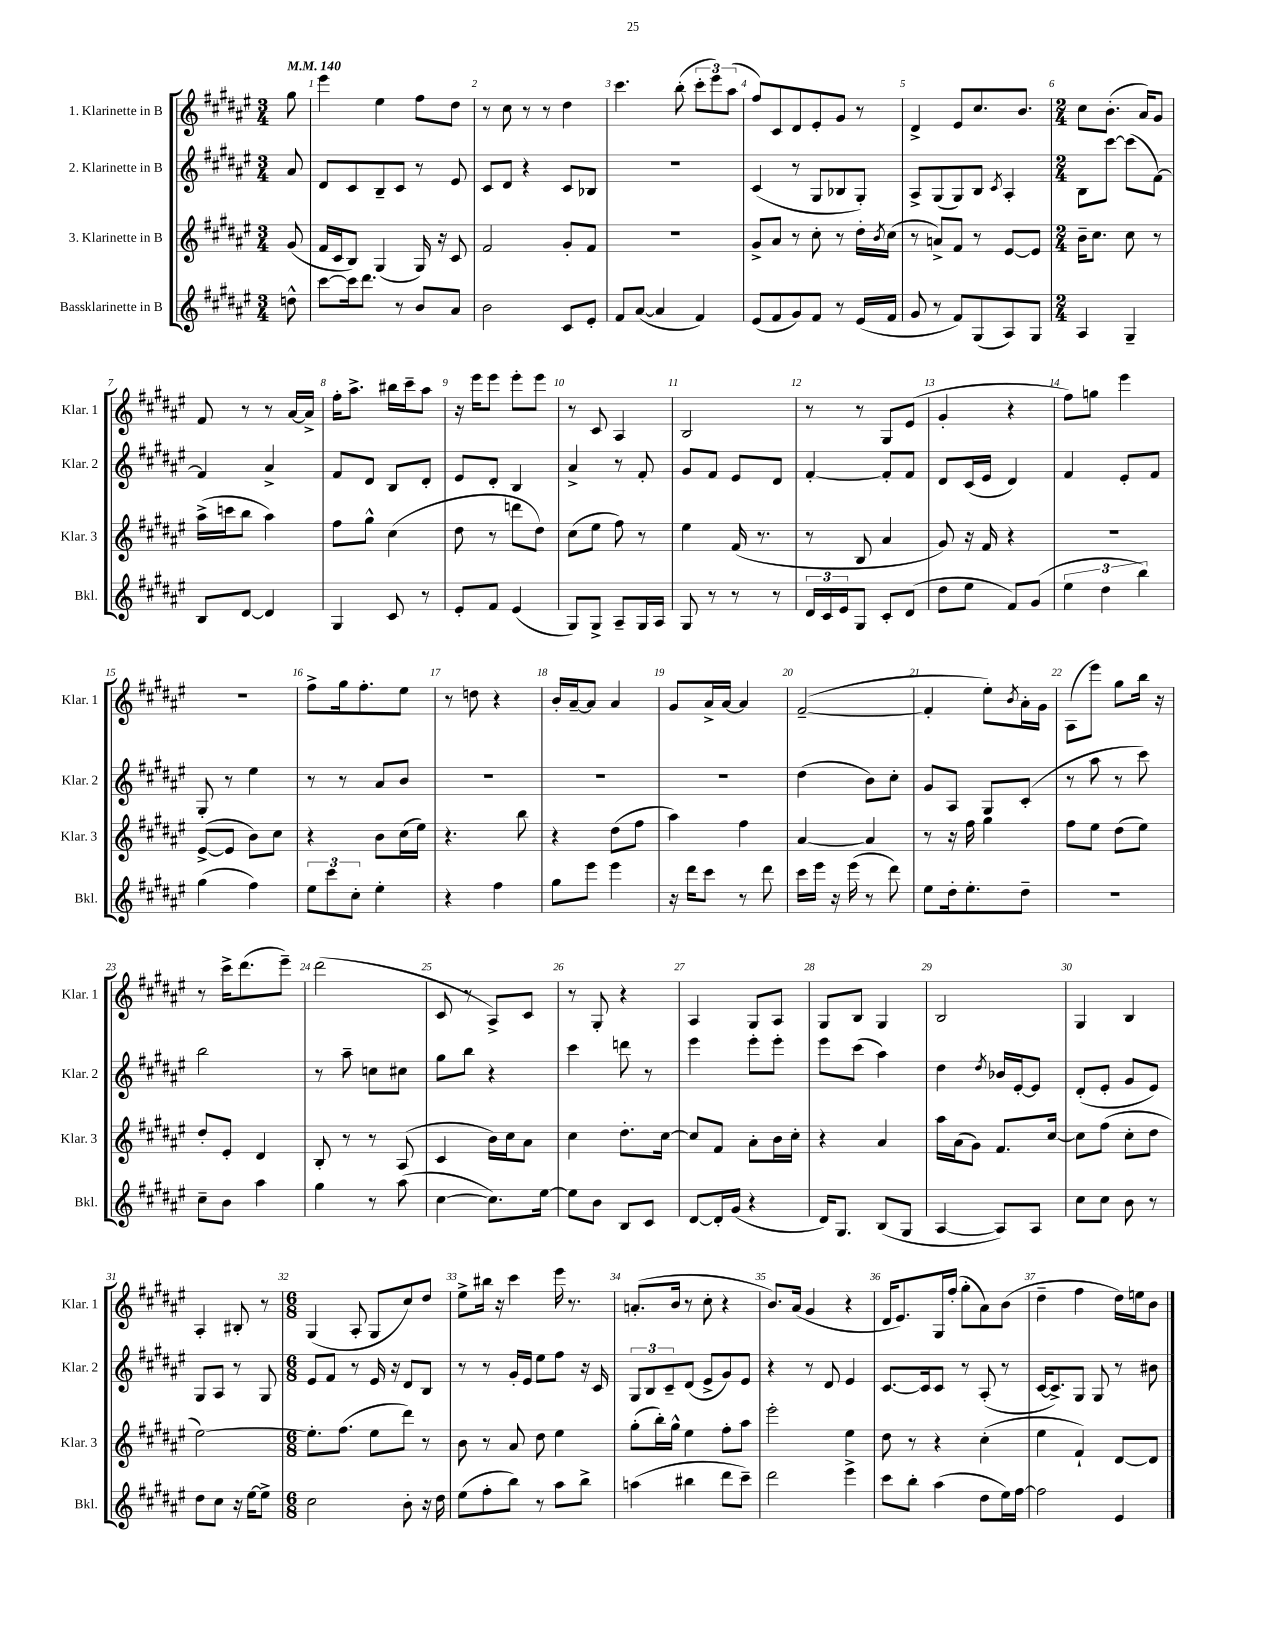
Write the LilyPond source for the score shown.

<<
\new StaffGroup <<
\new Staff = "s0" \with { instrumentName = "1. Klarinette in B" shortInstrumentName = "Klar. 1" } {
    \clef treble \key fis \major \numericTimeSignature \time 3/4 \partial 8 \tempo 4 = 140
    gis''8 |
    eis'''4 eis''4 fis''8 dis''8 |
    r8 cis''8 r8 r8 dis''4 |
    cis'''4. b''8-.( \tuplet 3/2 { cis'''8-. eis'''8) ais''8( } |
    fis''8) cis'8 dis'8 eis'8-. gis'8 r8 |
    dis'4-> eis'8 cis''8. b'8. |
    \numericTimeSignature \time 2/4 cis''8 b'8.-.( ais'16) gis'8 |
    fis'8 r8 r8 ais'16~ ais'16-> |
    fis''16-. ais''8.-> bis''16 cis'''16-- ais''8 |
    r16 eis'''16 eis'''8 eis'''8-. eis'''8 |
    r8 cis'8 ais4 |
    b2 |
    r8 r8 gis8 eis'8( |
    gis'4-. r4 |
    fis''8) g''8 eis'''4 |
    R2 |
    fis''8-> gis''16 fis''8.-. eis''8 |
    r8 d''8 r4 |
    b'16-. ais'16~-- ais'8 ais'4 |
    gis'8 ais'16-> ais'16~ ais'4 |
    fis'2~--( |
    fis'4-. eis''8-.) \acciaccatura { b'8 } ais'16-. gis'16 |
    ais8( eis'''8) gis''8 b''16 r16 |
    r8 cis'''16-> dis'''8.( eis'''8--) |
    dis'''2( |
    cis'8 r8 ais8->) cis'8 |
    r8 gis8-. r4 |
    ais4 gis8 ais8 |
    gis8 b8 gis4 |
    b2 |
    gis4 b4 |
    ais4-. bis8-. r8 |
    \numericTimeSignature \time 6/8 gis4( ais8-. gis8 cis''8) dis''8 |
    eis''8-> bis''16 r16 cis'''4 eis'''16 r8. |
    a'8.-.( b'16 r8 cis''8-. r4 |
    b'8.) ais'16( gis'4 r4 |
    dis'16 eis'8.) gis16 fis''16-.( gis''8-. ais'8) b'8( |
    dis''4-- fis''4 dis''16) e''16 b'8 \bar "|." |
}
\new Staff = "s1" \with { instrumentName = "2. Klarinette in B" shortInstrumentName = "Klar. 2" } {
    \clef treble \key fis \major \numericTimeSignature \time 3/4 \partial 8
    ais'8 |
    dis'8 cis'8 b8-- cis'8 r8 eis'8 |
    cis'8 dis'8 r4 cis'8 bes8 |
    R2. |
    cis'4( r8 gis8 bes8 gis8-.) |
    ais8-> gis8( gis8) b8 \acciaccatura { cis'8 } ais4-. |
    \numericTimeSignature \time 2/4 b8 cis'''8~ cis'''8( fis'8~) |
    fis'4 ais'4-> |
    fis'8 dis'8 b8 dis'8-. |
    eis'8 dis'8-. b4 |
    ais'4-> r8 fis'8-. |
    gis'8 fis'8 eis'8 dis'8 |
    fis'4~-. fis'8-. fis'8 |
    dis'8 cis'16( eis'16 dis'4) |
    fis'4 eis'8-. fis'8 |
    gis8-. r8 eis''4 |
    r8 r8 ais'8 b'8 |
    R2 |
    R2 |
    R2 |
    dis''4( b'8) cis''8-. |
    gis'8 ais8 gis8 cis'8-.( |
    r8 ais''8 r8 cis'''8) |
    b''2 |
    r8 ais''8-- c''8 cis''8 |
    gis''8 b''8 r4 |
    cis'''4 d'''8 r8 |
    eis'''4 eis'''8-. eis'''8-. |
    eis'''8 cis'''8( ais''4) |
    dis''4 \acciaccatura { dis''8 } bes'16 eis'16~-. eis'8 |
    dis'8-.( eis'8-. gis'8 eis'8) |
    gis8 ais8 r8 gis8 |
    \numericTimeSignature \time 6/8 eis'8 fis'8 r8 eis'16 r16 dis'8 b8 |
    r8 r8 gis'16-. eis'16 eis''8 fis''8 r16 cis'16 |
    \tuplet 3/2 { gis8 b8 cis'8-- } dis'8( eis'8-> gis'8) eis'8 |
    r4 r8 dis'8 eis'4 |
    cis'8.~ cis'16 cis'8 r8 ais8-.( r8 |
    cis'16~ cis'8.->) gis8 gis8 r8 bis'8 \bar "|." |
}
\new Staff = "s2" \with { instrumentName = "3. Klarinette in B" shortInstrumentName = "Klar. 3" } {
    \clef treble \key fis \major \numericTimeSignature \time 3/4 \partial 8
    gis'8( |
    fis'16 cis'16 b8) gis4( gis16) r16 cis'8 |
    fis'2 gis'8-. fis'8 |
    R2. |
    gis'8-> ais'8 r8 cis''8-. r8 dis''16-. \acciaccatura { b'8 } cis''16( |
    r8 a'8->) fis'8 r8 eis'8~ eis'8 |
    \numericTimeSignature \time 2/4 b'16-- cis''8. cis''8 r8 |
    ais''16->( c'''16 b''8 ais''4) |
    fis''8 gis''8-^ cis''4( |
    dis''8 r8 d'''8 dis''8) |
    cis''8( eis''8 fis''8) r8 |
    eis''4 fis'16( r8. |
    r8 b8 ais'4 |
    gis'8) r16 fis'16 r4 |
    R2 |
    eis'8~->( eis'8 b'8) cis''8 |
    r4 b'8 cis''16( eis''16) |
    r4. b''8 |
    r4 dis''8( fis''8 |
    ais''4) fis''4 |
    ais'4~ ais'4 |
    r8 r16 fis''16 gis''4 |
    fis''8 eis''8 dis''8( eis''8) |
    dis''8-. eis'8-. dis'4 |
    b8-. r8 r8 ais8( |
    cis'4 b'16) cis''16 ais'8 |
    cis''4 dis''8.-. cis''16~ |
    cis''8 fis'8 ais'8-. b'16 cis''16-. |
    r4 ais'4 |
    ais''16 ais'16( gis'8) fis'8. cis''16~ |
    cis''8 fis''8( cis''8-. dis''8 |
    eis''2~) |
    \numericTimeSignature \time 6/8 eis''8.-. fis''8.( eis''8 dis'''8) r8 |
    b'8 r8 ais'8 dis''8 eis''4 |
    gis''8-.( b''16-.) gis''16-^ eis''4 fis''8-. ais''8 |
    eis'''2-. eis''4 |
    dis''8 r8 r4 cis''4-.( |
    eis''4 fis'4-!) dis'8~ dis'8 \bar "|." |
}
\new Staff = "s3" \with { instrumentName = "Bassklarinette in B" shortInstrumentName = "Bkl." } {
    \clef treble \key fis \major \numericTimeSignature \time 3/4 \partial 8
    d''8-^ |
    cis'''8~ cis'''16 dis'''8. r8 b'8 ais'8 |
    b'2 cis'8 eis'8-. |
    fis'8 ais'8~( ais'4 fis'4) |
    eis'8( fis'8 gis'8) fis'8 r8 eis'16( fis'16 |
    gis'8 r8 fis'8) gis8( ais8) gis8 |
    \numericTimeSignature \time 2/4 ais4 gis4-- |
    b8 dis'8~ dis'4 |
    gis4 cis'8 r8 |
    eis'8-. fis'8 eis'4( |
    gis8) gis8-> ais8-- gis16 ais16 |
    gis8 r8 r8 r8 |
    \tuplet 3/2 { dis'16 cis'16 eis'16 } gis8 cis'8-. dis'8( |
    dis''8 eis''8 fis'8) gis'8( |
    \tuplet 3/2 { eis''4 dis''4 b''4) } |
    gis''4( fis''4) |
    \tuplet 3/2 { eis''8 cis'''8 cis''8-. } eis''4-. |
    r4 fis''4 |
    gis''8 eis'''8 eis'''4 |
    r16 dis'''16 cis'''8 r8 dis'''8 |
    cis'''16 eis'''16 r16 eis'''16( r8 dis'''8) |
    eis''8 dis''16-. eis''8.-. dis''8-- |
    R2 |
    cis''8-- b'8 ais''4 |
    gis''4 r8 ais''8( |
    cis''4~ cis''8.) eis''16~ |
    eis''8 b'8 b8 cis'8 |
    dis'8~ dis'16-. gis'16( r4 |
    dis'16) gis8. b8( gis8 |
    ais4~ ais8) ais8 |
    cis''8 cis''8 b'8 r8 |
    dis''8 cis''8 r16 eis''16~ eis''8-> |
    \numericTimeSignature \time 6/8 cis''2 b'8-. r16 dis''16 |
    eis''8( fis''8-. b''8) r8 ais''8 b''8-> |
    a''4( bis''4 dis'''8 cis'''8--) |
    dis'''2 eis'''4-> |
    cis'''8 b''8-. ais''4( dis''8 eis''16) fis''16~ |
    fis''2 eis'4 \bar "|." |
}
>>
>>
\layout { \context { \Score \override BarNumber.break-visibility = ##(#f #t #t) barNumberVisibility = #all-bar-numbers-visible } }
